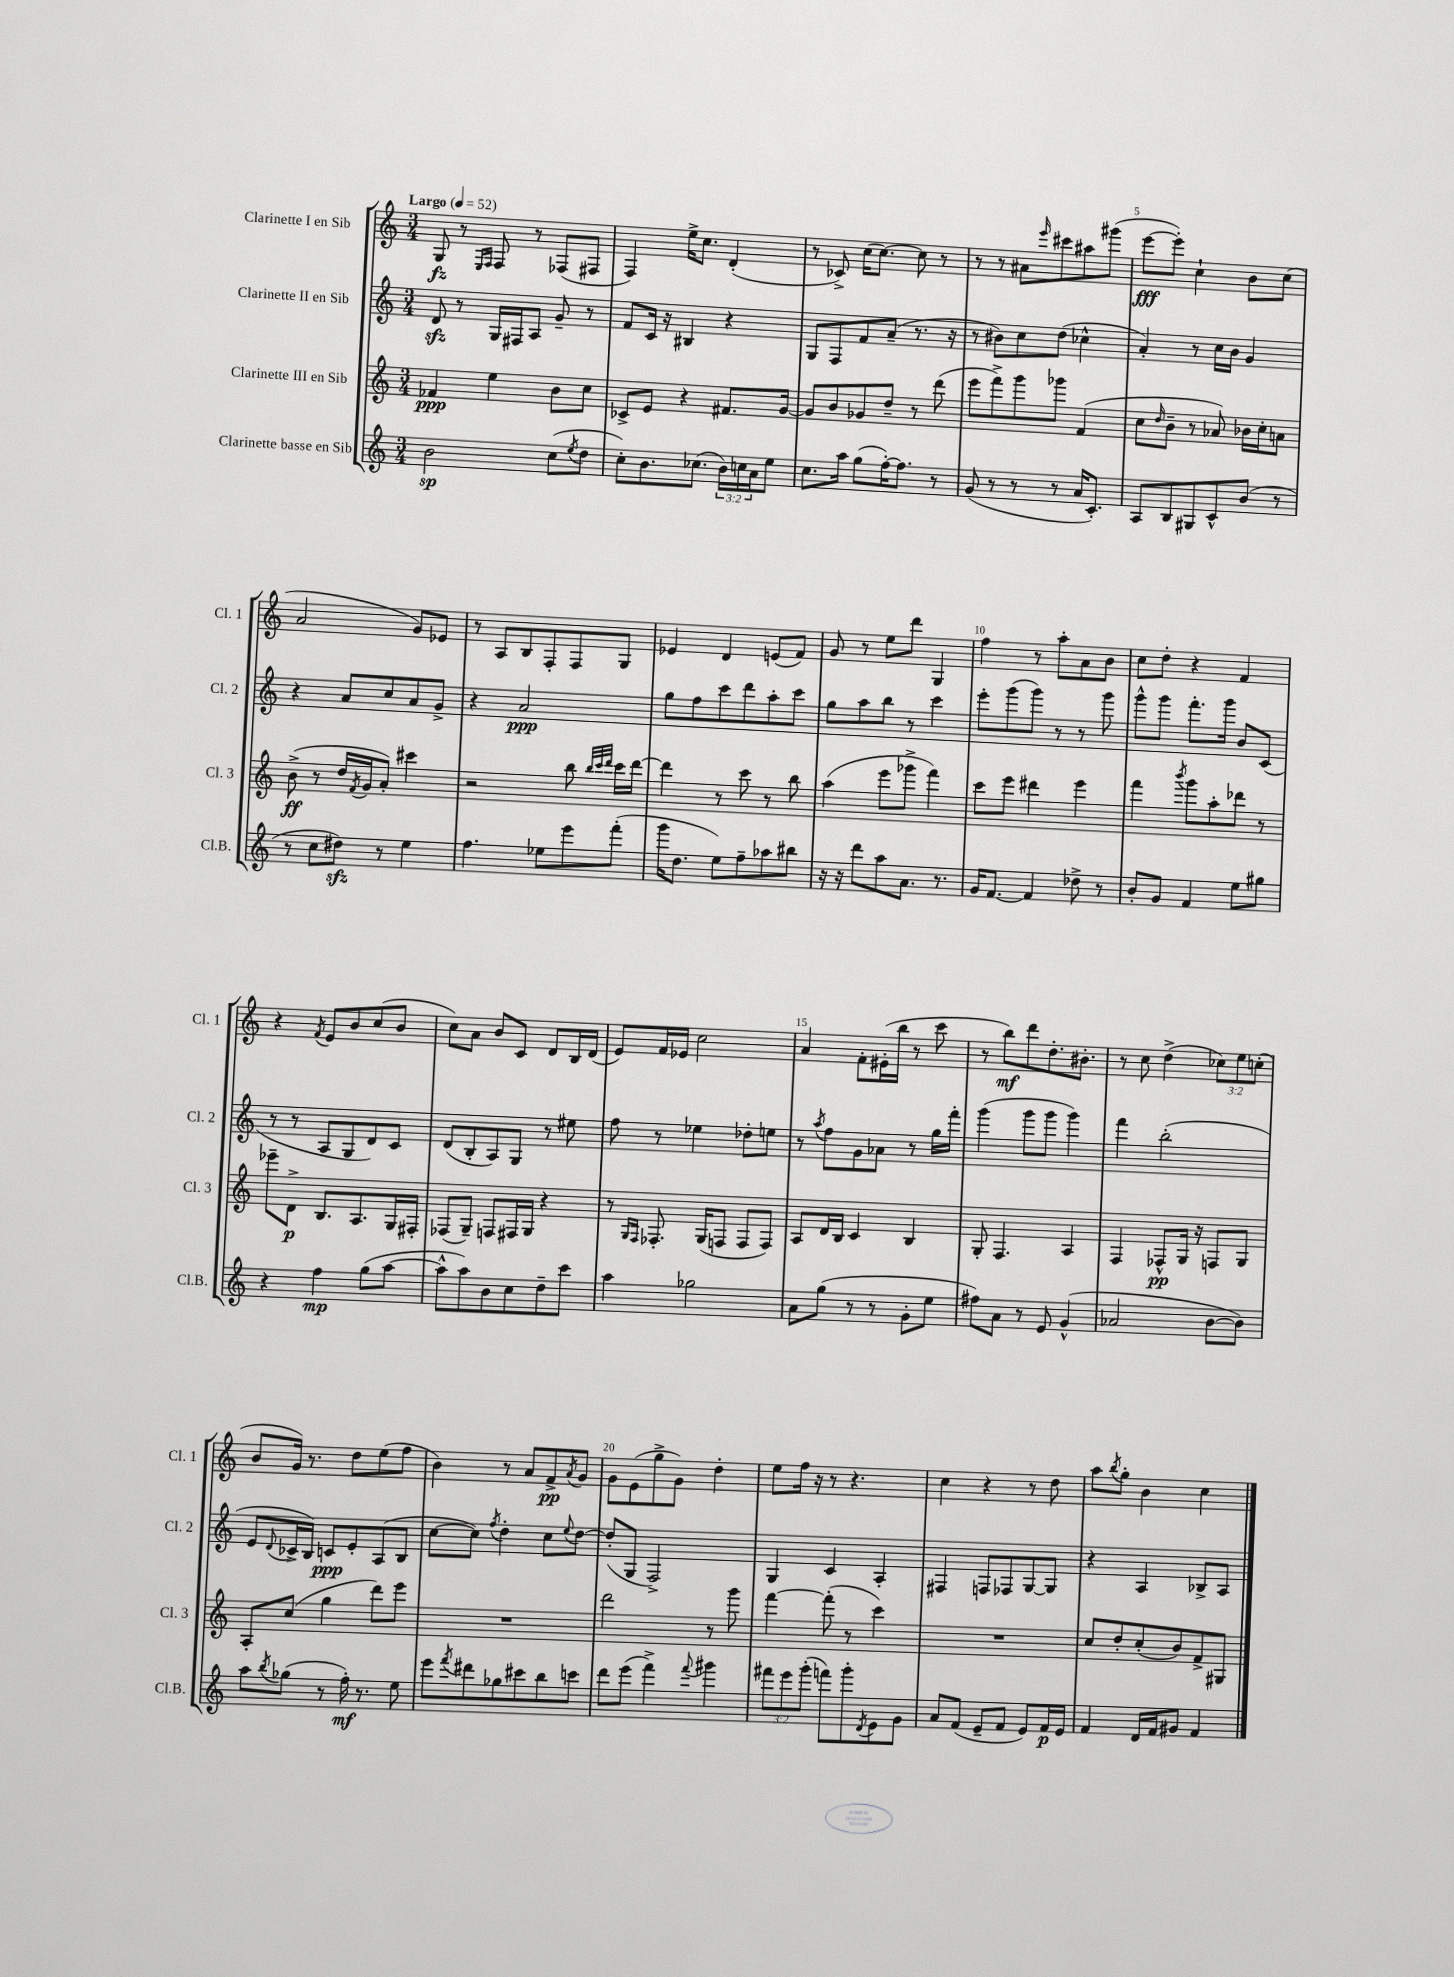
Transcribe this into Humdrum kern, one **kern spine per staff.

**kern	**kern	**kern	**kern
*staff4	*staff3	*staff2	*staff1
*clefG2	*clefG2	*clefG2	*clefG2
*k[]	*k[]	*k[]	*k[]
*M3/4	*M3/4	*M3/4	*M3/4
*MM52	*MM52	*MM52	*MM52
2b	4f-	8d	8G
.	.	8r	8r
.	.	.	16qqE
.	.	.	16qqF
.	4ee	16G	8F
.	.	16F#	.
.	.	8A	8r
(8cc	8b	8g~	(8F-
8qee	.	.	.
8dd	8cc	8r	8F#
=	=	=	=
8cc')	8c-^	8f	4F)
8.b	8e	16c	.
.	.	16r	.
.	4r	4B#	16ee^
(8.cc-	.	.	8.cc
24b)	8.f#	4r	(4d'
24cc	.	.	.
24a	.	.	.
8ee	.	.	.
.	[16g	.	.
=	=	=	=
8.cc	8g]	8G	8r
.	8b	8F	8c-^)
16aa	.	.	.
(8gg	8g-	8f	(16cc
.	.	.	[8.cc)
[16ff')	8dd~	(8a~	.
8.ff]	.	.	.
.	8r	8.r	8cc]
8r	(8ddd	.	8r
.	.	16r	.
=	=	=	=
(8g	8eee	8r	8r
8r	8fff^)	8b#)	8r
8r	8ggg	8cc	8a#
.	.	.	16qqeee
8r	8ggg-	(8dd	8ccc#
16a	(4f	4cc-^^	8aa#
8.c')	.	.	.
.	.	.	(8ggg#
=	=	=	=
8A	8cc	4a')	[8eee
.	16qqdd	.	.
8B	8b~	.	8eee'])
8G#	8r	8r	4cc`
8c^^	8a-)	16cc	.
.	.	16b	.
(8b	16b-	4g	8b
.	16cc'	.	.
8r	8a	.	(8cc
=	=	=	=
8r	(8b^	4r	2a
8cc	8r	.	.
8dd#)	16dd	8a	.
.	8qf	.	.
.	16g	.	.
8r	8a')	8cc	.
4ee	4ccc#	8a	8g)
.	.	8g^	8e-
=	=	=	=
4.ff	2r	4r	8r
.	.	.	8A
.	.	2a	8B
8ee-	.	.	8F'
8eee	8bb	.	8F
.	32qqbb	.	.
.	32qqccc	.	.
.	32qqddd	.	.
(8fff'	16ccc	.	8G
.	[16ddd	.	.
=	=	=	=
16ggg	4ddd]	8gg	4e-
8.dd	.	.	.
.	.	8ff	.
8ee)	8r	8ccc	4d
8ff~	8ccc	8ddd	.
8aa-	8r	8aa'	(8e
8bb#	8bb	8ccc	8f)
=	=	=	=
16r	(4aa	8gg	8g
16r	.	.	.
8ddd	.	8aa	8r
8aa	8eee	8bb	8ee
8.a	8ggg-^	8r	8ddd
.	4fff)	4ccc	4G
8.r	.	.	.
=	=	=	=
16g	8ccc	8eee'	4ff
[8.f	.	.	.
.	8eee	(8ggg	.
4f]	4ddd#	8ggg)	8r
.	.	8r	8aa'
8dd-^	4eee	8r	8a
8r	.	8ggg	8b
=	=	=	=
8b'	4fff	8ggg^^	8cc
8g	.	8ggg	8dd'
.	8qbbb	.	.
4f	8ggg	8.fff'	4r
.	8aa'	.	.
.	.	16ggg	.
8ee	8ddd-	8b	4f
8gg#	8r	(8c	.
=	=	=	=
4r	8eee-~	8r	4r
.	8d^	8r	.
.	.	.	8qf
4ff	8.B	8A	8e
.	.	8G	8b
.	8.A	.	.
(8gg	.	8d)	(8cc
[8aa	16G	8c	8b
.	16F#'	.	.
=	=	=	=
8aa^^]	(8F-	(8d	8cc)
8aa)	8G~)	8B'	8a
8b	8F	8A)	8b
8cc	16F#	8G	8c
.	16G	.	.
8dd~	4r	8r	8d
8ccc	.	8ee#	16B
.	.	.	(16d
=	=	=	=
4aa	8r	8ff	8e)
.	16qqG	.	.
.	16qqF	.	.
.	8.F-'	8r	16f
.	.	.	16e-
2gg-	.	4ee-	2cc
.	(16G	.	.
.	8F	.	.
.	8F	8dd-'	.
.	8F)	8ee	.
=	=	=	=
8a	8A	8r	4a
.	.	8qaa	.
(8gg	16d	8ff	.
.	16B	.	.
8r	4c	8g	8f'
8r	.	8a-	(16e#'
.	.	.	16bb
8g'	4B	8r	8r
8ee	.	16gg	8ccc
.	.	16fff'	.
=	=	=	=
8ff#)	8G'	(4ggg	8r
8a	4.F	.	8bb)
8r	.	8ggg	8ddd
8e	.	8ggg	8.dd'
(4g^^	4A	4ggg)	.
.	.	.	8.b#'
=	=	=	=
2a-	4F	4fff	8r
.	.	.	8cc
.	8F-^^	(2bb'	(4dd^
.	16G	.	.
.	16r	.	.
[8b	8F	.	12cc-)
.	.	.	12ee
8b])	8G	.	.
.	.	.	(12cc'
=	=	=	=
8aa	8A'	8e	8b
8qbb	.	8qqd	.
(8gg-	(8cc	16c-^	16g)
.	.	16B)	8.r
8r	4gg	8c	.
16ff')	.	8e'	8dd
8.r	.	.	.
.	8ddd)	(8A	(8ee
8ee	8eee	8B	8ff
=	=	=	=
8eee	2.r	[8cc	4b)
8qfff	.	.	.
8ddd#	.	8cc])	.
.	.	8qff	.
8gg-	.	4dd'	8r
8ccc#	.	.	8a
8bb	.	8cc	8f^
.	.	8qqee	8qa
8ccc	.	[8dd	8g
=	=	=	=
8ddd	2ddd	(8dd']	8g
(8eee	.	8G	(8e
4fff^)	.	2F^)	8gg^
.	.	.	8g)
8qqfff	.	.	.
4ggg#	8r	.	4dd'
.	8ggg	.	.
=	=	=	=
12fff#	[4fff	4G	8ee
12eee	.	.	.
.	.	.	16ff
(12ggg'	.	.	.
.	.	.	16r
8fff)	(8fff']	4c	8r
8ggg'	8r	.	4.r
8qd	.	.	.
8e	4ccc)	4A'	.
8g	.	.	.
=	=	=	=
8a	2.r	4F#	4cc
(8f	.	.	.
8e~	.	8F	4r
8f	.	8F-	.
8e)	.	[8G	8r
16f	.	8G]	8dd
16e	.	.	.
=	=	=	=
4f	8cc	4r	8aa
.	.	.	8qbb
.	8dd'	.	8gg'
16d	(8cc'	4A	4b
16f	.	.	.
8g#	8b)	.	.
4f	8f^	8B-^	4cc
.	8G#	8A	.
==	==	==	==
*-	*-	*-	*-
